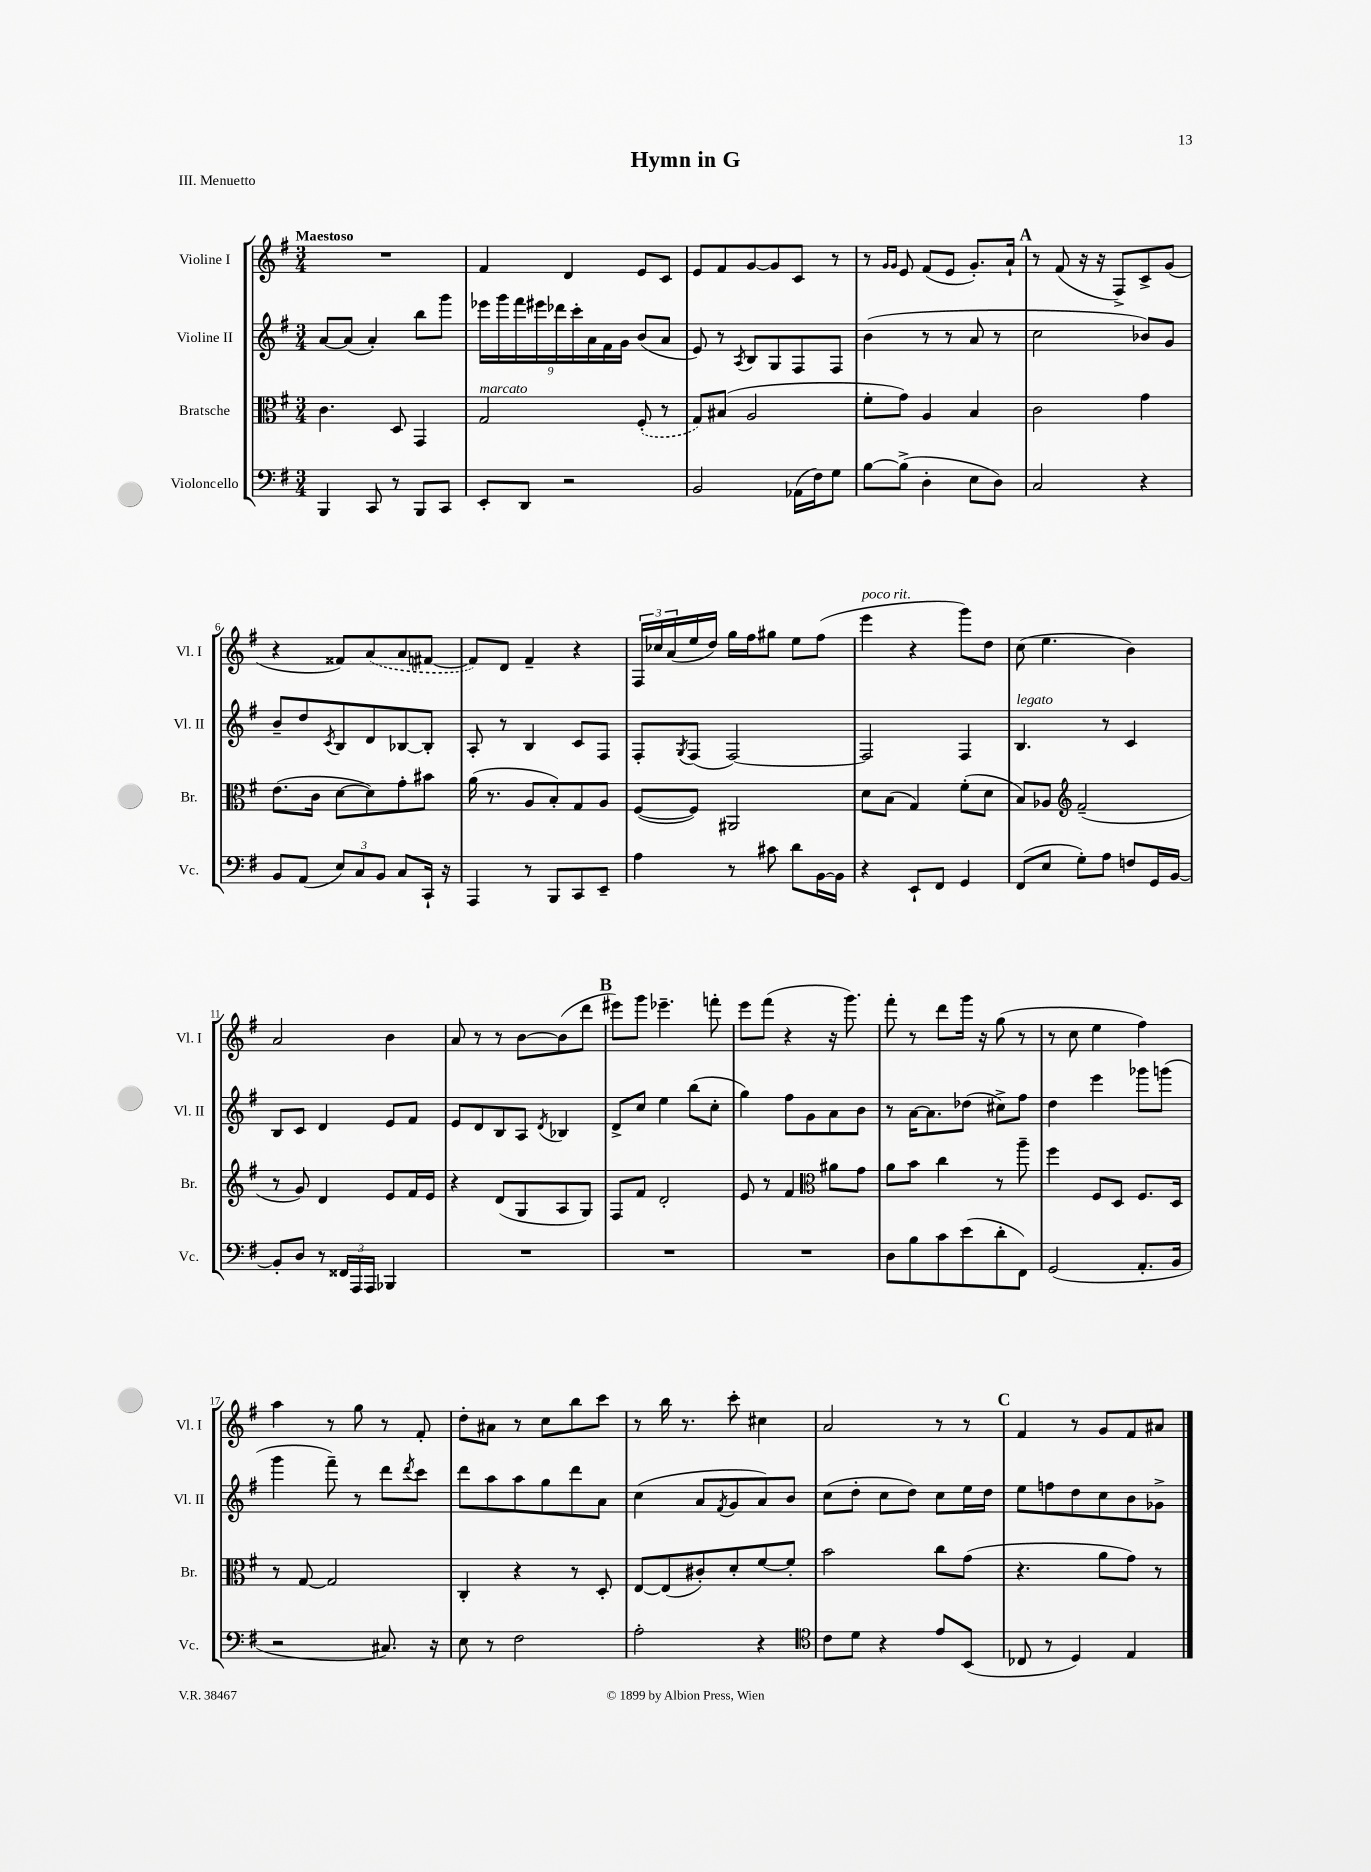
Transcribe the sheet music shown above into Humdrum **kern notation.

**kern	**kern	**kern	**kern
*staff4	*staff3	*staff2	*staff1
*clefF4	*clefC3	*clefG2	*clefG2
*k[f#]	*k[f#]	*k[f#]	*k[f#]
*M3/4	*M3/4	*M3/4	*M3/4
4BBB	4.c	[8a	2.r
.	.	(8a]	.
8CC	.	4a')	.
8r	8D	.	.
8BBB	4GG	8bb	.
8CC	.	8ggg	.
=	=	=	=
8EE'	2G	18eee-	4f#
.	.	18ggg	.
.	.	18fff#	.
8DD	.	.	.
.	.	18eee#	.
.	.	18ddd-	.
2r	.	.	4d
.	.	18ccc'	.
.	.	18a	.
.	.	18f#	.
.	.	18g	.
.	(8F#'	(8b	8e
.	8r	8a	8c
=	=	=	=
2BB	8G)	8e)	8e
.	(8B#	8r	8f#
.	.	8qA	.
.	2A	8B	[8g
.	.	8G	8g]
(16AA-	.	8F#	8c
16F#)	.	.	.
8G	.	8F#	8r
=	=	=	=
[8B	8f#'	(4b	8r
.	.	.	16qqg
.	.	.	16qqg
(8B^]	8g)	.	8e
4D'	4A	8r	(8f#
.	.	8r	8e
8E	4B	8a	8.g')
8D)	.	8r	.
.	.	.	16a`
=	=	=	=
2C	2c	2cc	8r
.	.	.	(8f#
.	.	.	16r
.	.	.	16r
.	.	.	8F#^)
4r	4g	8b-)	8c^
.	.	8g	(8g
=	=	=	=
8BB	(8.e	8b~	4r
(8AA	.	8dd	.
.	16c	.	.
.	.	8qc	.
12E)	[8d	8B	8f##)
12C	.	.	.
.	8d])	8d	(8a
12BB	.	.	.
8C	8g'	[8B-	8a
16CC`	8b#	8B-']	[8f#
16r	.	.	.
=	=	=	=
4AAA	(16a	8A'	8f#])
.	8.r	.	.
.	.	8r	8d
8r	8A	4B	4f#~
8BBB	8B')	.	.
8CC	8G	8c	4r
8EE~	8A	8F#	.
=	=	=	=
4A	([8F#	8F#'	24F#
.	.	.	24cc-
.	.	.	(24a
.	.	8qG	.
.	8F#])	(8F#	16ee
.	.	.	16dd)
8r	2AA#	[2F#)	16gg
.	.	.	16ff#
8c#	.	.	8gg#
8d	.	.	8ee
[16BB	.	.	(8ff#
16BB]	.	.	.
=	=	=	=
4r	8d	2F#]	4eee
.	(8B	.	.
8EE`	4G)	.	4r
8FF#	.	.	.
4GG	(8f#'	4F#	8ggg)
.	8d	.	8dd
=	=	=	=
(8FF#	8B)	4.B	(8cc
8E	8A-	.	4.ee
*	*clefG2	*	*
8G')	(2f#~	.	.
8A	.	8r	.
8F	.	4c	4b)
16GG	.	.	.
[16BB	.	.	.
=	=	=	=
8BB']	8r	8B	2a
8D	8g)	8c	.
8r	4d	4d	.
24FF##	.	.	.
24AAA	.	.	.
24AAA	.	.	.
4BBB-	8e	8e	4b
.	16f#	8f#	.
.	16e	.	.
=	=	=	=
2.r	4r	8e	8a
.	.	8d	8r
.	(8d	8B	8r
.	8G	8A	[8b
.	.	8qd	.
.	8A	4B-	(8b]
.	8G)	.	8ddd
=	=	=	=
2.r	8F#	8d^	8eee#)
.	8f#	8cc	8ggg
.	2d'	4ee	4.eee-~
.	.	(8bb	.
.	.	8cc'	8fff'
=	=	=	=
2.r	8e	4gg)	8eee
.	8r	.	(8fff#
.	4f#	8ff#	4r
.	.	8g	.
*	*clefC3	*	*
.	8a#	8a	16r
.	.	.	8.ggg)
.	8g	8b	.
=	=	=	=
8D	8a	8r	8fff#'
8B	8b	[16a	8r
.	.	8.a]	.
8c	4cc	.	8ddd
(8e	.	(8dd-	16ggg
.	.	.	16r
8d'	8r	8cc#^)	(8gg
8FF#)	8aa~	8ff#	8r
=	=	=	=
(2GG	4ff#	4dd	8r
.	.	.	8cc
.	8F#	4eee	4ee
.	8D	.	.
8.AA'	8.F#	8ggg-	4ff#)
.	.	(8ggg	.
16BB	16D	.	.
=	=	=	=
2r	8r	4ggg	4aa
.	[8G	.	.
.	2G]	8fff#~)	8r
.	.	8r	8gg
8.C#)	.	8ddd	8r
.	.	8qddd	.
.	.	8ccc	8f#'
16r	.	.	.
=	=	=	=
8E	4C'	8ddd	8dd'
8r	.	8aa	8a#
2F#	4r	8aa	8r
.	.	8gg	8cc
.	8r	8ddd	8bb
.	8D'	8a	8ccc
=	=	=	=
2A'	[8E	(4cc	8r
.	(8E]	.	16bb
.	.	.	8.r
.	8c#')	8a	.
.	.	8qf#	.
.	8d'	8g	8ccc'
4r	[8f#	8a)	4cc#
.	8f#']	8b	.
=	=	=	=
*clefC4	*	*	*
8c	2b	(8cc	2a
8d	.	8dd'	.
4r	.	8cc	.
.	.	8dd)	.
8e	8cc	8cc	8r
(8BB	(8g	16ee	8r
.	.	16dd	.
=	=	=	=
8C-	4.r	8ee	4f#
8r	.	8ff	.
4D)	.	8dd	8r
.	8a	8cc	8g
4E	8g)	8b	8f#
.	8r	8g-^	8a#
==	==	==	==
*-	*-	*-	*-
